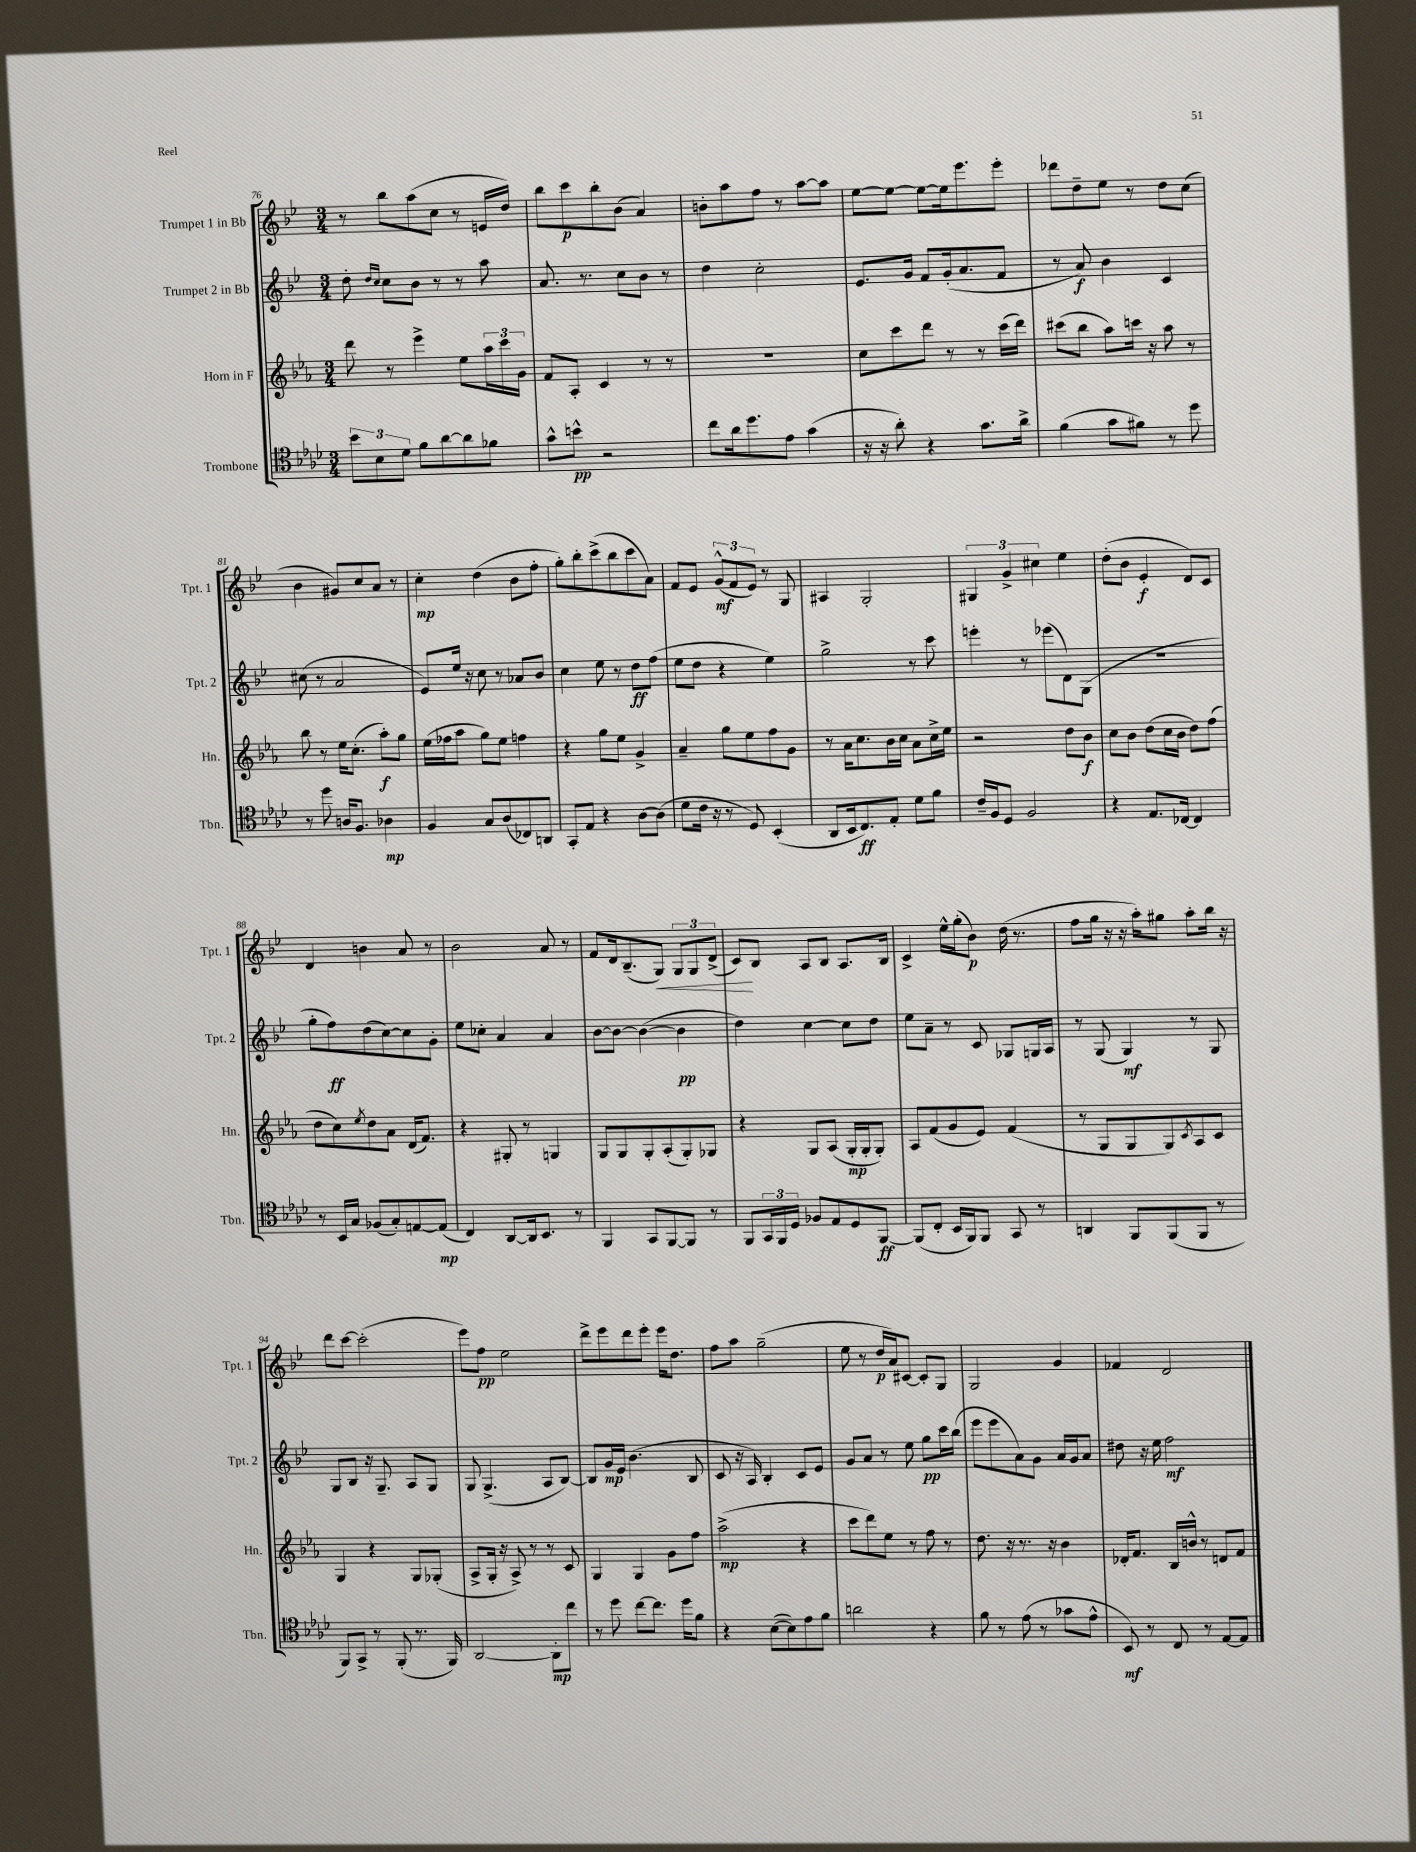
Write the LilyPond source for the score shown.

<<
\new StaffGroup <<
\new Staff = "s0" \with { instrumentName = "Trumpet 1 in Bb" shortInstrumentName = "Tpt. 1" } {
    \clef treble \key bes \major \numericTimeSignature \time 3/4
    r8 bes''8 a''8( c''8 r8 e'16 d''16) |
    bes''8 c'''8\p bes''8-. bes'8( a'4) |
    b'8-. a''8 f''8 r8 a''8~ a''8 |
    ees''8~ ees''8~ ees''8~ ees''16 ees'''8. ees'''8-. |
    des'''8 d''8-- ees''8 r8 d''8 c''8( |
    bes'4 gis'8) c''8 a'8 r8 |
    c''4-.\mp d''4( bes'8 f''8-. |
    g''8-.) bes''8-. c'''8->( bes''8 c'''8 a'8) |
    f'8 ees'8 \tuplet 3/2 { g'8-^\mf( f'8 ees'8) } r8 g8 |
    ais4 g2-. |
    \tuplet 3/2 { gis4 g'4-> cis''4 } ees''4 |
    d''8-.( bes'8 ees'4-.\f d'8) c'8 |
    d'4 b'4 a'8 r8 |
    bes'2 a'8 r8 |
    f'8 d'16 bes8.--( g8\<) \tuplet 3/2 { g8 g8 d'8->( } |
    c'8\!) bes8 a8 bes8 a8. bes16 |
    c'4-> ees''16-^ g''16-.( bes'8\p) d''16( r8. |
    f''8 g''16 r16 r16 a''16-.) gis''8 a''8-. bes''16 r16 |
    d'''8 c'''8~ c'''2-.( |
    ees'''8) f''8\pp ees''2 |
    d'''8-> ees'''8 d'''8 ees'''8-. ees'''16 d''8. |
    f''8 a''8 g''2--( |
    ees''8 r8 d''16\p a'16) cis'8~ cis'8-. g8 |
    g2 g'4 |
    fes'4 d'2 \bar "|." |
}
\new Staff = "s1" \with { instrumentName = "Trumpet 2 in Bb" shortInstrumentName = "Tpt. 2" } {
    \clef treble \key bes \major \numericTimeSignature \time 3/4
    d''8-. \grace { d''16 c''16 } c''8 bes'8 r8 r8 a''8 |
    a'8. r8. c''8 bes'8 r8 |
    d''4 c''2-. |
    ees'8. g'16 f'8 g'16-.( a'8. f'8 |
    r8 a'8\f) bes'4 c'4 |
    cis''8( r8 a'2 |
    ees'8) ees''16 r16 c''8 r8 aes'8 bes'8 |
    c''4 ees''8 r8 d''8\ff f''8( |
    ees''8 d''8 r4 ees''4) |
    g''2-> r8 c'''8 |
    e'''4-. r8 ees'''8( d'8) g8( |
    R2. |
    g''8-. f''8\ff) d''8( c''8~) c''8 g'8-. |
    ees''8 ces''8-. a'4 a'4 |
    bes'8~ bes'8~ bes'4~( bes'4\pp |
    d''4) c''4~ c''8 d''8 |
    ees''8 a'8-- r8 c'8 ges8 g16 a16 |
    r8 g8( g4\mf) r8 g8 |
    g8 bes8 r16 g8.-- a8 g8 |
    g8 g4.->( a8 bes8~) |
    bes8 g'16\mp ees'16 bes'4.( bes8 |
    c'8 r16 a16) bes4-. c'8 ees'8 |
    g'8 a'8 r8 ees''8 g''8\pp c'''16 bes''16( |
    ees'''8 ees'''8 a'8) g'8 a'16 g'16 a'8 |
    dis''8 r16 ees''16 f''2\mf \bar "|." |
}
\new Staff = "s2" \with { instrumentName = "Horn in F" shortInstrumentName = "Hn." } {
    \clef treble \key ees \major \numericTimeSignature \time 3/4
    d'''8 r8 ees'''4-> ees''8 \tuplet 3/2 { aes''16 c'''16 g'16 } |
    f'8 aes8-. c'4 r8 r8 |
    R2. |
    c''8 c'''8 d'''8 r8 r8 c'''16( d'''16) |
    cis'''8( bes''8 aes''8) c'''16 r16 aes''8 r8 |
    bes''8 r8 ees''16 c''8.-.( aes''8-.\f) g''8 |
    ees''16( fes''16 aes''8 g''8) ees''8 f''4 |
    r4 g''8 ees''8 g'4-> |
    aes'4-- g''8 ees''8 f''8 g'8 |
    r8 aes'16 c''8. bes'16 c''16 aes'8 c''16-> ees''16 |
    r2 d''8 bes'8\f |
    c''8 bes'8 d''8( c''16 bes'16 d''8) f''8( |
    d''8 c''8) \acciaccatura { ees''8 } d''8 aes'8 d'16( f'8.) |
    r4 gis8-. r8 g4 |
    g8 g8 g8-. aes8-.( g8-.) ges8 |
    r4 g8 aes8( g16-.\mp g16-. g8-.) |
    aes8 f'8( g'8 ees'8) f'4( |
    r8 g8 g8 g8) \acciaccatura { c'8 } aes8 c'8 |
    g4 r4 g8 ges8-.( |
    aes8-> g16-. r16 aes8->) r8 r8 c'8 |
    g4 g4 g'8 f''8 |
    aes''2->\mp( r4 |
    c'''8 d'''8) ees''8 r8 f''8 r8 |
    d''8. r16 r8. r16 bes'4 |
    des'16-. f'8. bes16 b'16-^ r8 d'8 f'8 \bar "|." |
}
\new Staff = "s3" \with { instrumentName = "Trombone" shortInstrumentName = "Tbn." } {
    \clef tenor \key aes \major \numericTimeSignature \time 3/4
    \tuplet 3/2 { bes'8 bes8 des'8 } f'8 aes'8~ aes'8 fes'8 |
    g'8-^ b'8-^\pp r2 |
    c''8 aes'16 des''8. ees'8 g'4( |
    r16 r16 aes'8-.) r4 g'8. aes'16-> |
    f'4( g'8 fis'8) r8 des''8 |
    r8 des''8 a16 f8. aes4\mp |
    f4 g8 aes8( ces8) a,8 |
    g,8-. ees8 r4 aes8~ aes8( |
    des'8 c'16 r16 r8 des8) bes,4-.( |
    aes,8 bes,16 c8.\ff) ees8-. des'8 f'8 |
    c'16-- f16 des8 f2 |
    r4 ees8. ces16~ ces4 |
    r8 bes,16 g16 fes8( g8-.) e8~ e8\mp( |
    c4) aes,8~ aes,16 bes,8. r8 |
    f,4 g,8 f,8~ f,8 r8 |
    f,8 \tuplet 3/2 { g,16 f,16 des16 } fes8 ees8 des8 f,8~\ff |
    f,8( c8-. bes,16 f,16) f,8 g,8 r8 |
    a,4 f,8 f,8( f,8 r8 |
    f,8) g,8-> r8 f,8-.( r8. f,16) |
    aes,2~ aes,8-.\mp c''8 |
    r8 des''8 c''8~ c''8. des''16 f'8 |
    r4 bes8~( bes8) ees'8 f'8 |
    a'2 r4 |
    f'8 r8 ees'8( r8 ges'8 ees'8-^ |
    bes,8\mf) r8 c8 r8 ees8~ ees8 \bar "|." |
}
>>
>>
\layout { \context { \Score currentBarNumber = #76 } }
